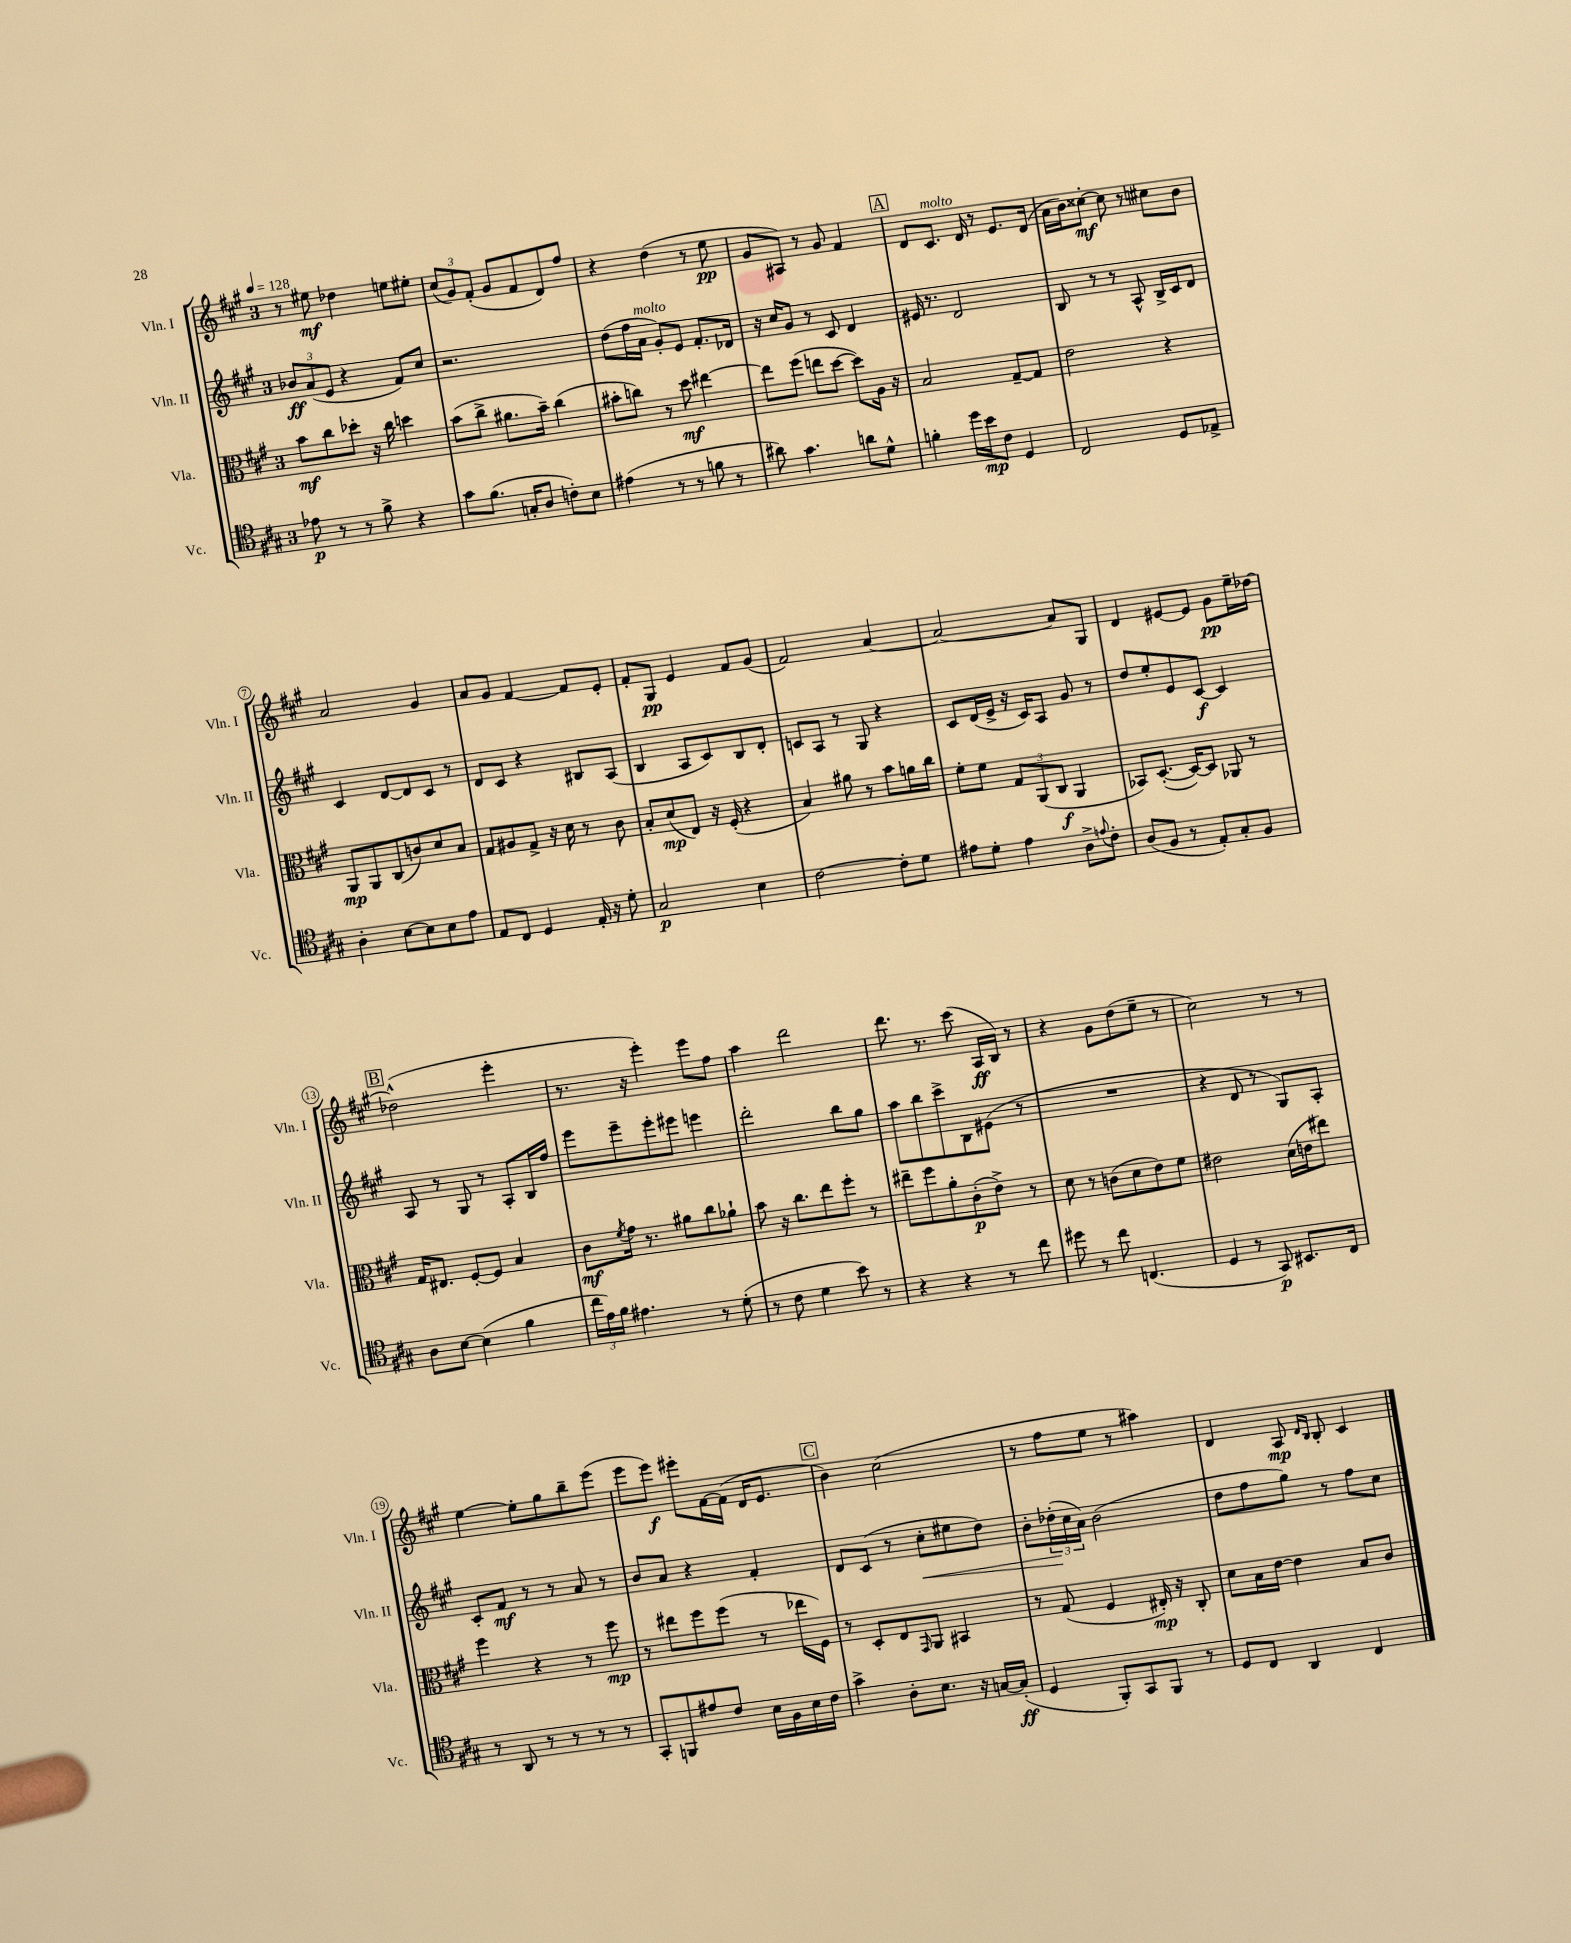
<<
\new StaffGroup <<
\new Staff = "s0" \with { instrumentName = "Vln. I" shortInstrumentName = "Vln. I" } {
    \clef treble \key a \major \once \override Staff.TimeSignature.style = #'single-digit \time 3/4 \tempo 4 = 128
    r8 eis''8\mf des''4 e''8 eis''8-. |
    \tuplet 3/2 { cis''8( gis'8) fis'8-.( } gis'8 fis'8 d'8) fis''8 |
    r4 d''4( r8 e''8\pp |
    gis'8 ais8) r8 gis'8 fis'4 |
    \mark \markup { \box "A" } d'8 cis'8.^\markup { \italic "molto" } d'16 r8 e'8. d'16( |
    a'16 b'16) cisis''8~-.\mf cisis''8 r8 cis''8 b'8 |
    a'2 gis'4 |
    a'8 gis'8 fis'4~ fis'8 e'8-. |
    fis'8-. gis8\pp e'4 fis'8 gis'8( |
    fis'2) a'4~ |
    a'2~ a'8 gis8 |
    d'4 eis'8~ eis'8 gis'8\pp e''16-- des''16~ |
    \mark \markup { \box "B" } des''2-^( e'''4-. |
    r8. r16 e'''4-.) e'''8 fis''8 |
    a''4 d'''2 |
    d'''8. r8. cis'''8( a16\ff b16) r8 |
    r4 gis'8 d''8( e''8-- r8 |
    cis''2) r8 r8 |
    e''4~ e''8-. gis''8 b''8-- e'''8( |
    e'''8 e'''8\f) eis'''8-. fis'16~ fis'16( d'16 e'8. |
    \mark \markup { \box "C" } b'4) cis''2( |
    r8 fis''8 e''8 r8 ais''4) |
    d'4 a8\mp \grace { d'16 b16 } b8-. cis'4 \bar "|." |
}
\new Staff = "s1" \with { instrumentName = "Vln. II" shortInstrumentName = "Vln. II" } {
    \clef treble \key a \major \once \override Staff.TimeSignature.style = #'single-digit \time 3/4
    \tuplet 3/2 { bes'8\ff a'8( e'8 } r4 fis'8) cis''8 |
    r2. |
    d''8( fis''16 a'16^\markup { \italic "molto" } gis'8-.) e'8 fis'8.-. des'16 |
    r16 cis''16 gis'8 r8 cis'8 d'4 |
    \mark \markup { \box "A" } eis'16 r8. d'2 |
    b8 r8 r8 a8-^ b16-> cis'16 d'8 |
    cis'4 d'8~ d'8 cis'8 r8 |
    d'8 cis'8 r4 bis8 a8( |
    b4 a8 cis'8) b8 d'8-. |
    c'8 a8 r8 gis8 r4 |
    cis'8 d'16( e'16-> r16 cis'16) a8 gis'8 r8 |
    d''8 e''8-. e'8 cis'8~\f cis'4 |
    \mark \markup { \box "B" } a8 r8 gis8 r8 a8-. b16 fis''16 |
    e'''8 e'''8-- e'''8-. eis'''8 e'''4 |
    d'''2-. b''8 gis''8 |
    a''8 b''8 cis'''8-> b8 eis'8( r8 |
    R2. |
    r4 d'8 r8 gis8) a8-. |
    cis'8-. fis'8\mf r8 r8 a'8 r8 |
    b'8 a'8 r4 fis'4-. |
    \mark \markup { \box "C" } d'8 cis'8( r8 cis''8-.\< eis''8 d''8) |
    b'8-. \tuplet 3/2 { des''16-.\!( cis''16 a'16) } b'2( |
    d''8 fis''8 gis''8) r8 fis''8 cis''8 \bar "|." |
}
\new Staff = "s2" \with { instrumentName = "Vla." shortInstrumentName = "Vla." } {
    \clef alto \key a \major \once \override Staff.TimeSignature.style = #'single-digit \time 3/4
    b'8\mf cis''8 des''8-. r16 cis''16 d''4 |
    b'8( cis''8-> ais'8. b'16--) cis''4( |
    bis'8-. c''8) r8 d''8\mf eis''4~ |
    eis''8 fis''8( e''8 d''8~ d''8) a16 r16 |
    \mark \markup { \box "A" } b2 gis8~-- gis8 |
    e'2 r4 |
    a,8\mp a,8 cis8( c'8) d'8 b8 |
    gis8 ais8 gis8-> r16 d'16 r8 cis'8 |
    b8-. d'8\mp( e8) r16 fis16-.( r4 |
    b4) ais'8 r8 b'8 a'16 cis''16 |
    fis'8-. fis'8 \tuplet 3/2 { gis8 a,8( cis8\f } a,4 |
    bes,8) d8.~-.( d16~) d8 aes,8 r8 |
    \mark \markup { \box "B" } gis16 eis8. fis8~-. fis8 b4 |
    cis'8\mf \acciaccatura { fis'8 } gis'16 r8. ais'8 cis''8 aes'8-! |
    b'8 r16 cis''8. e''8 fis''8-. r8 |
    eis''8-- fis''8 a'8-. cis'8-.\p( e'8->) r8 |
    d'8 r8 c'8( d'8 e'8) fis'8 |
    eis'2 d'16( e'16 eis''8) |
    fis''4 r4 r8 fis''8\mp |
    r8 eis''8 fis''8 fis''8( r8 ees''16 fis16) |
    \mark \markup { \box "C" } r8 d8-. e8 \grace { gis,16 } a,8 bis,4 |
    r8 gis8( fis4 eis16-.\mp) r16 cis8-. |
    d'8 b16 e'16~ e'4 b8 cis'8 \bar "|." |
}
\new Staff = "s3" \with { instrumentName = "Vc." shortInstrumentName = "Vc." } {
    \clef tenor \key a \major \once \override Staff.TimeSignature.style = #'single-digit \time 3/4
    ees'8\p r8 r8 fis'8-> r4 |
    gis'8 fis'8.( g16-. a8 c'8-.) b8 |
    eis'4( r8 r8 f'8 r8 |
    ais'8) gis'4. a'8 d'8-^ |
    \mark \markup { \box "A" } f'4-. d''16 b'16\mp cis'8 d4 |
    cis2 d8 ees8-> |
    a4-. b8~ b8 b8 e'8 |
    e8 cis8 d4 e16-. r16 d'8-. |
    gis2\p b4 |
    cis'2~ cis'8-. d'8 |
    eis'8 d'8-. eis'4 a8-> \appoggiatura { e'8 } cis'8-. |
    a8( fis8 r8 e8-.) gis8-. fis8 |
    \mark \markup { \box "B" } a8 b8~ b4( fis'4 |
    \tuplet 3/2 { cis''16 e'16) fis'16 } eis'4. r8 d'8-.( |
    r8 cis'8 d'4 b'8) r8 |
    r4 r4 r8 cis''8 |
    dis''8 r8 cis''8 c4.( |
    d4 r8 gis,8\p) bis,8. cis16 |
    r8 a,8 r8 r8 r8 r8 |
    gis,8-. f,8 eis'8 cis'8 b16 fis16 b16 cis'16 |
    \mark \markup { \box "C" } gis'4-> a8-. b8. r16 g16~ g16-.\ff( |
    d4 fis,8-.) gis,8 fis,8 r8 |
    d8 cis8 a,4 cis4 \bar "|." |
}
>>
>>
\layout { \context { \Score \override BarNumber.stencil = #(make-stencil-circler 0.1 0.3 ly:text-interface::print) } }
